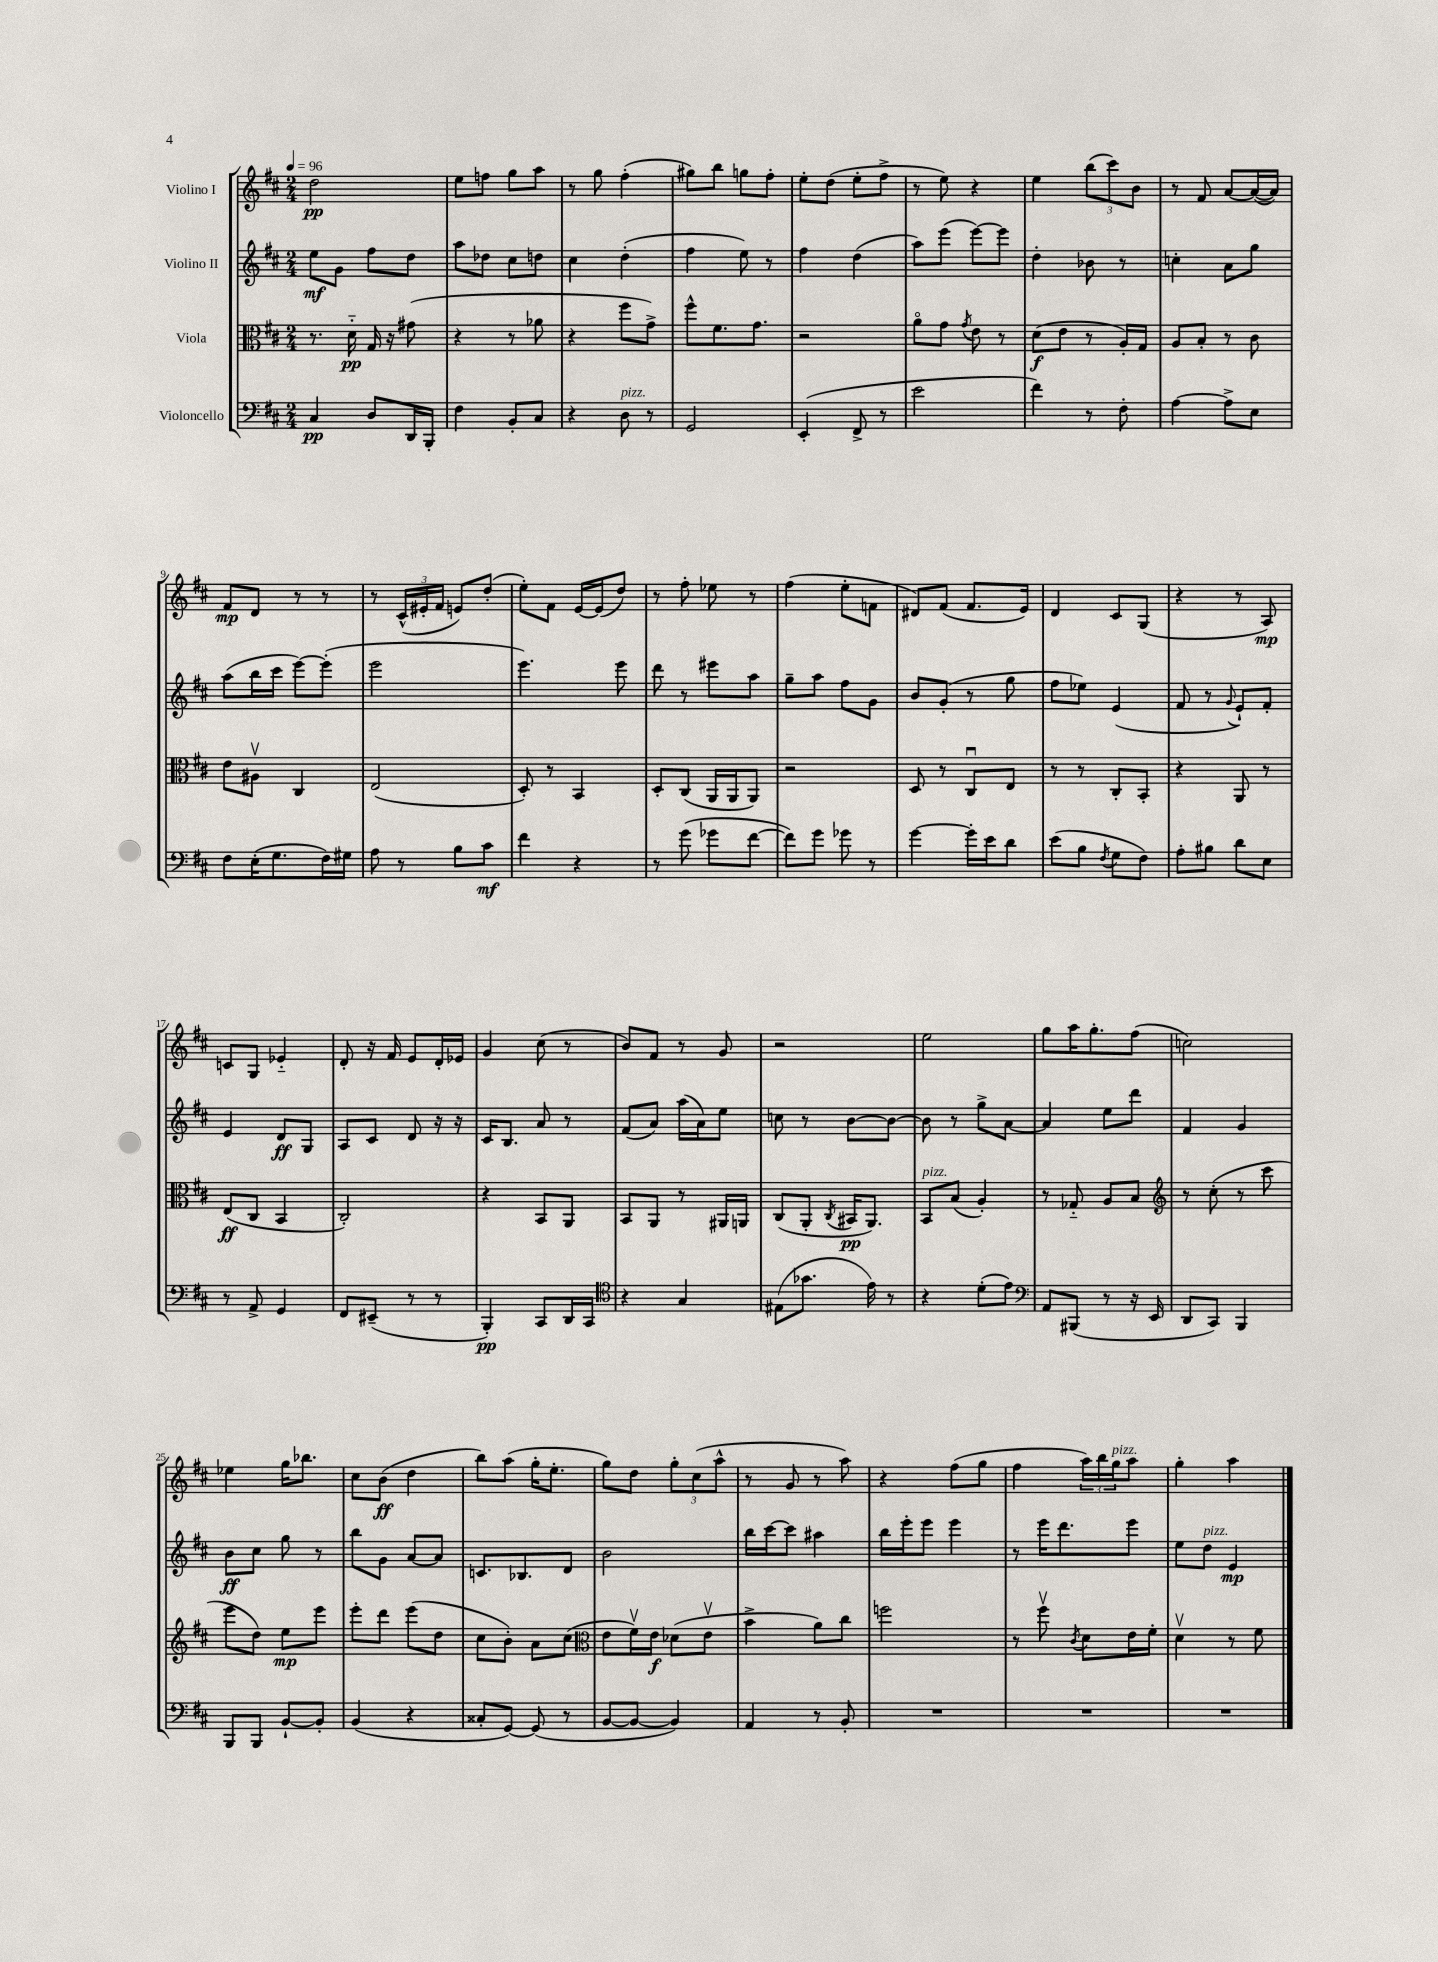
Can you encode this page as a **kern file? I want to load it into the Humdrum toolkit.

**kern	**kern	**kern	**kern
*staff4	*staff3	*staff2	*staff1
*clefF4	*clefC3	*clefG2	*clefG2
*k[f#c#]	*k[f#c#]	*k[f#c#]	*k[f#c#]
*M2/4	*M2/4	*M2/4	*M2/4
*MM96	*MM96	*MM96	*MM96
4C#	8.r	8ee	2dd
.	.	8g	.
.	16d'~	.	.
8D	16G	8ff#	.
.	16r	.	.
16DD	(8g#	8dd	.
16BBB'	.	.	.
=	=	=	=
4F#	4r	8aa	8ee
.	.	8dd-	8ff
8BB'	8r	8cc#	8gg
8C#	8a-	8dd	8aa
=	=	=	=
4r	4r	4cc#	8r
.	.	.	8gg
8D	8ff#	(4dd'	(4ff#'
8r	8g^)	.	.
=	=	=	=
2GG	8ff#^^	4ff#	8gg#)
.	8.f#	.	8bb
.	.	8ee)	8gg
.	8.g	.	.
.	.	8r	8ff#'
=	=	=	=
(4EE'	2r	4ff#	8ee'
.	.	.	(8dd
8FF#^	.	(4dd	8ee'
8r	.	.	8ff#^
=	=	=	=
2e	8ao	8aa)	8r
.	8g	(8eee	8ee)
.	8qg	.	.
.	8e	[8eee)	4r
.	8r	8eee]	.
=	=	=	=
4f#)	(8d	4dd'	4ee
.	8e	.	.
8r	8r	8b-	(12bb
.	.	.	12ccc#)
8F#'	16A')	8r	.
.	.	.	12b
.	16G	.	.
=	=	=	=
[4A	8A	4cc'	8r
.	8B'	.	8f#
8A^]	8r	8a	[8a
8E	8c#	8gg	(16a_
.	.	.	16a])
=	=	=	=
8F#	8e	(8aa	8f#
(16E'	8A#v	16bb	8d
8.G	.	16ccc#	.
.	4C#	[8eee)	8r
16F#)	.	(8eee']	8r
16G#	.	.	.
=	=	=	=
8A	(2E	2eee	8r
8r	.	.	(24c#^^
.	.	.	24e#'
.	.	.	24f#
8B	.	.	8e)
8c#	.	.	(8dd'
=	=	=	=
4f#	8D')	4.eee)	8ee')
.	8r	.	8f#
4r	4BB	.	[16e
.	.	.	(16e]
.	.	8eee	8dd)
=	=	=	=
8r	8D'	8ddd	8r
(8g	(8C#	8r	8ff#'
8g-	16AA	8eee#	8ee-
.	16AA	.	.
[8f#	8AA)	8aa	8r
=	=	=	=
8f#])	2r	8gg~	(4ff#
8g	.	8aa	.
8g-	.	8ff#	8ee'
8r	.	8g	8f
=	=	=	=
[4g	8D	8b	8d#)
.	8r	(8g'	(8f#
16g']	8C#u	8r	8.f#
16e	.	.	.
8d	8E	8gg	.
.	.	.	16e)
=	=	=	=
(8e	8r	8ff#	4d
8B	8r	8ee-)	.
8qF#	.	.	.
8G	8C#'	(4e	8c#
8F#)	8BB'	.	(8G
=	=	=	=
8A'	4r	8f#	4r
8B#	.	8r	.
.	.	8qqg	.
8d	8AA	8e`)	8r
8E	8r	8f#'	8A)
=	=	=	=
8r	(8E	4e	8c
8AA^	8C#	.	8G
4GG	4BB	8d	4e-'~
.	.	8G	.
=	=	=	=
8FF#	2C#')	8A	8d'
(8EE#~	.	8c#	16r
.	.	.	16f#
8r	.	8d	8e
8r	.	16r	16d'
.	.	16r	16e-
=	=	=	=
4BBB')	4r	16c#	4g
.	.	8.B	.
8CC#	8BB	8a	(8cc#
16DD	8AA	8r	8r
16CC#	.	.	.
=	=	=	=
*clefC4	*	*	*
4r	8BB	(8f#	8b)
.	8AA	8a)	8f#
4G	8r	(16aa	8r
.	.	16a)	.
.	16AA#	8ee	8g
.	16AA	.	.
=	=	=	=
(8E#	(8C#	8cc	2r
8.g-	8AA'	8r	.
.	8qC#	.	.
.	16BB#	[8b	.
16e)	8.AA)	.	.
8r	.	8b_	.
=	=	=	=
4r	8BB	8b]	2ee
.	(8B	8r	.
(8d'	4A')	8gg^	.
8e)	.	[8a	.
=	=	=	=
*clefF4	*	*	*
8AA	8r	4a]	8gg
(8BBB#	8G-'~	.	16aa
.	.	.	8.gg'
8r	8A	8ee	.
16r	8B	8ddd	(8ff#
16EE	.	.	.
=	=	=	=
*	*clefG2	*	*
8DD	8r	4f#	2cc)
8CC#)	(8cc#'	.	.
4BBB	8r	4g	.
.	8ccc#	.	.
=	=	=	=
8BBB	8eee	8b	4ee-
8BBB	8dd)	8cc#	.
[8BB`	8ee	8gg	16gg
.	.	.	8.bb-
8BB']	8eee	8r	.
=	=	=	=
(4BB	8eee'	8bb	8cc#
.	8ddd	8g	(8b
4r	(8eee	[8a	4dd
.	8dd	8a]	.
=	=	=	=
8C##'	8cc#	8.c	8bb)
[8GG)	8b')	.	(8aa
.	.	8.B-	.
(8GG]	8a	.	16gg'
.	.	.	8.ee'
8r	(8cc#	8d	.
=	=	=	=
*	*clefC3	*	*
[8BB	8e	2b	8gg)
8BB_	16f#v)	.	8dd
.	16e	.	.
4BB])	(8d-	.	12gg'
.	.	.	(12cc#
.	8ev	.	.
.	.	.	12aa^^
=	=	=	=
4AA	4b^	16bb	8r
.	.	[16ccc#	.
.	.	8ccc#]	8g
8r	8a)	4aa#	8r
8BB'	8cc#	.	8aa)
=	=	=	=
2r	2ff	16bb	4r
.	.	16eee'	.
.	.	8eee	.
.	.	4eee	(8ff#
.	.	.	8gg
=	=	=	=
2r	8r	8r	4ff#
.	8ff#v	16eee	.
.	.	8.ddd	.
.	8qc#	.	.
.	8d	.	24aa)
.	.	.	24bb
.	.	.	24gg
.	16e	8eee	8aa
.	16f#'	.	.
=	=	=	=
2r	4dv	8ee	4gg'
.	.	8dd	.
.	8r	4e	4aa
.	8f#	.	.
==	==	==	==
*-	*-	*-	*-
